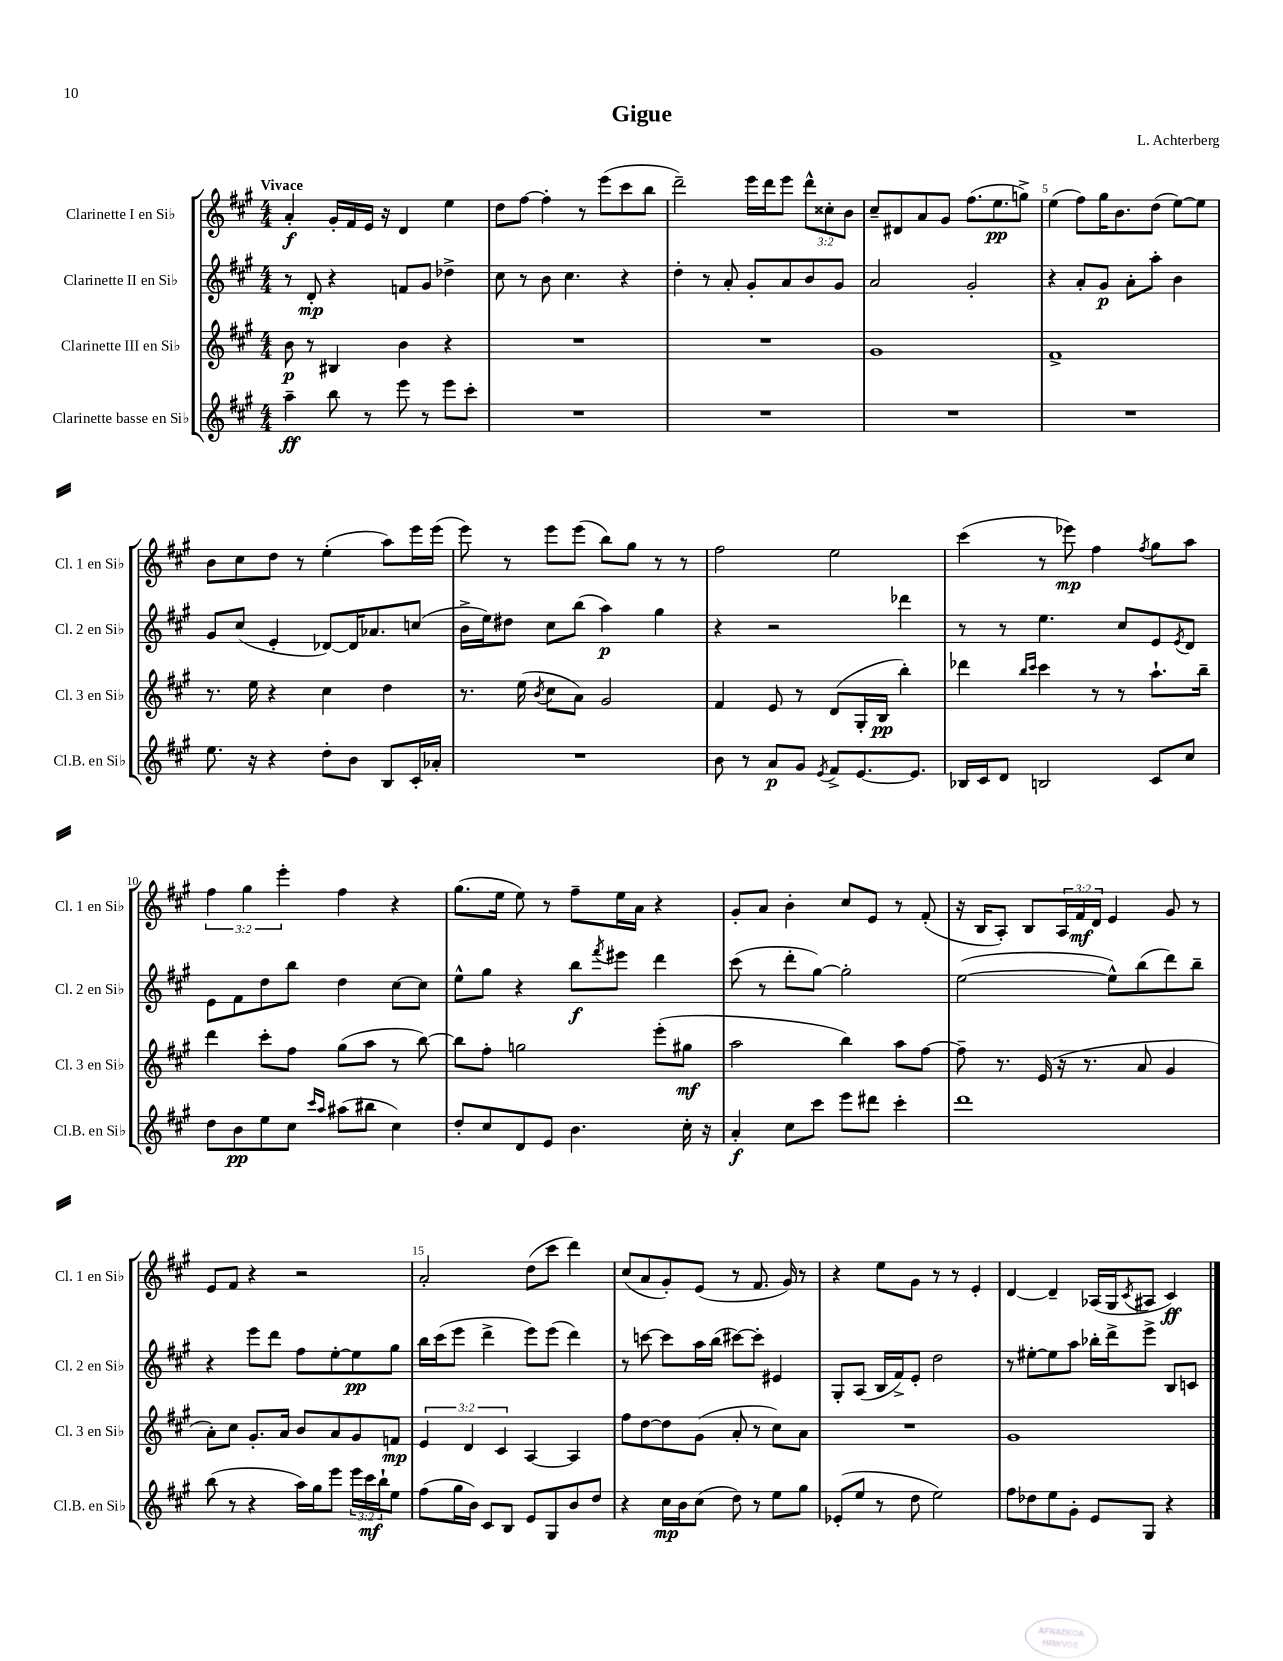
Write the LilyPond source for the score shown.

\header { title = "Gigue" composer = "L. Achterberg" }
<<
\new StaffGroup <<
\new Staff = "s0" \with { instrumentName = "Clarinette I en Sib" shortInstrumentName = "Cl. 1 en Sib" } {
    \clef treble \key a \major \numericTimeSignature \time 4/4 \override Staff.TupletNumber.text = #tuplet-number::calc-fraction-text \tempo "Vivace"
    a'4-.\f gis'16-. fis'16 e'16 r16 d'4 e''4 |
    d''8 fis''8~ fis''4-. r8 e'''8( cis'''8 b''8 |
    d'''2--) e'''16 d'''16 e'''8 \tuplet 3/2 { d'''8-^ cisis''8-. b'8 } |
    cis''8-- dis'8 a'8 gis'8 fis''8.( e''8.\pp g''8->) |
    e''4( fis''8) gis''16 b'8. d''8( e''8~) e''8 |
    b'8 cis''8 d''8 r8 e''4-.( a''8) e'''16 e'''16( |
    e'''8) r8 e'''8 e'''8( b''8) gis''8 r8 r8 |
    fis''2 e''2 |
    cis'''4( r8 ees'''8\mp) fis''4 \acciaccatura { fis''8 } gis''8 a''8 |
    \tuplet 3/2 { fis''4 gis''4 e'''4-. } fis''4 r4 |
    gis''8.( e''16 e''8) r8 fis''8-- e''16 a'16 r4 |
    gis'8-. a'8 b'4-. cis''8 e'8 r8 fis'8-.( |
    r16 b16 a8-.) b8 \tuplet 3/2 { a16 fis'16\mf d'16 } e'4 gis'8 r8 |
    e'8 fis'8 r4 r2 |
    a'2-. d''8( cis'''8 d'''4) |
    cis''8( a'8 gis'8-.) e'8( r8 fis'8. gis'16) r8 |
    r4 e''8 gis'8 r8 r8 e'4-. |
    d'4~ d'4-- aes16( gis16 \acciaccatura { cis'8 } ais8 cis'4\ff) \bar "|." |
}
\new Staff = "s1" \with { instrumentName = "Clarinette II en Sib" shortInstrumentName = "Cl. 2 en Sib" } {
    \clef treble \key a \major \numericTimeSignature \time 4/4
    r8 d'8-.\mp r4 f'8 gis'8 des''4-> |
    cis''8 r8 b'8 cis''4. r4 |
    d''4-. r8 a'8-. gis'8-. a'8 b'8 gis'8 |
    a'2 gis'2-. |
    r4 a'8-. gis'8\p a'8-. a''8-. b'4 |
    gis'8 cis''8( e'4-. des'8~) des'16 aes'8. c''8( |
    b'16-> e''16) dis''8 cis''8 b''8( a''4\p) gis''4 |
    r4 r2 des'''4 |
    r8 r8 e''4. cis''8 e'8 \acciaccatura { e'8 } d'8 |
    e'8 fis'8 d''8 b''8 d''4 cis''8~ cis''8 |
    e''8-^ gis''8 r4 b''8\f \acciaccatura { fis'''8 } eis'''8 d'''4 |
    cis'''8( r8 d'''8-. gis''8~) gis''2-. |
    e''2~( e''8-^) b''8( d'''8) b''8-- |
    r4 e'''8 d'''8 fis''8 e''8~-. e''8\pp gis''8 |
    b''16 cis'''16( e'''8 d'''4-> e'''8) e'''8( d'''4) |
    r8 c'''8~ c'''8 a''16 b''16( cis'''8~) cis'''8-. eis'4 |
    gis8-. a8( b16 fis'16->) e'8-. d''2 |
    r8 eis''8~-. eis''8 a''8 bes''16-. d'''16-> e'''8-> b8 c'8 \bar "|." |
}
\new Staff = "s2" \with { instrumentName = "Clarinette III en Sib" shortInstrumentName = "Cl. 3 en Sib" } {
    \clef treble \key a \major \numericTimeSignature \time 4/4 \override Staff.TupletNumber.text = #tuplet-number::calc-fraction-text
    b'8\p r8 bis4 b'4 r4 |
    R1 |
    R1 |
    gis'1 |
    fis'1-> |
    r8. e''16 r4 cis''4 d''4 |
    r8. e''16( \acciaccatura { b'8 } cis''8 a'8) gis'2 |
    fis'4 e'8 r8 d'8( gis16-. b16\pp b''4-.) |
    des'''4 \grace { b''16 cis'''16 } cis'''4 r8 r8 a''8.-! b''16-- |
    d'''4 cis'''8-. fis''8 gis''8( a''8 r8 b''8~) |
    b''8 fis''8-. g''2 e'''8-.( gis''8\mf |
    a''2 b''4) a''8 fis''8~ |
    fis''8-- r8. e'16( r16 r8. a'8 gis'4 |
    a'8-.) cis''8 gis'8.-. a'16 b'8 a'8 gis'8 f'8\mp |
    \tuplet 3/2 { e'4 d'4 cis'4 } a4~ a4 |
    fis''8 d''8~ d''8 gis'8( a'8-. r8 cis''8) a'8 |
    R1 |
    gis'1 \bar "|." |
}
\new Staff = "s3" \with { instrumentName = "Clarinette basse en Sib" shortInstrumentName = "Cl.B. en Sib" } {
    \clef treble \key a \major \numericTimeSignature \time 4/4 \override Staff.TupletNumber.text = #tuplet-number::calc-fraction-text
    a''4--\ff b''8 r8 e'''8 r8 e'''8 cis'''8-. |
    R1 |
    R1 |
    R1 |
    R1 |
    e''8. r16 r4 d''8-. b'8 b8 cis'16-. aes'16-. |
    R1 |
    b'8 r8 a'8\p gis'8 \acciaccatura { e'8 } fis'8-> e'8.~ e'8. |
    bes16 cis'16 d'8 b2 cis'8 cis''8 |
    d''8 b'8\pp e''8 cis''8 \grace { cis'''16 a''16 } ais''8( bis''8 cis''4) |
    d''8-. cis''8 d'8 e'8 b'4. cis''16-. r16 |
    a'4-.\f cis''8 cis'''8 e'''8 dis'''8 cis'''4-. |
    d'''1 |
    b''8( r8 r4 a''16) gis''16 e'''8 \tuplet 3/2 { e'''16 cis'''16\mf b''16-! } e''8 |
    fis''8( gis''16 b'16) cis'8 b8 e'8 gis8 b'8 d''8 |
    r4 cis''16\mp b'16 cis''8( d''8) r8 e''8 gis''8 |
    ees'8-.( e''8 r8 d''8 e''2) |
    fis''8 des''8 e''8 gis'8-. e'8 gis8 r4 \bar "|." |
}
>>
>>
\layout { \context { \Score \override BarNumber.break-visibility = ##(#f #t #t) barNumberVisibility = #(every-nth-bar-number-visible 5) } }
